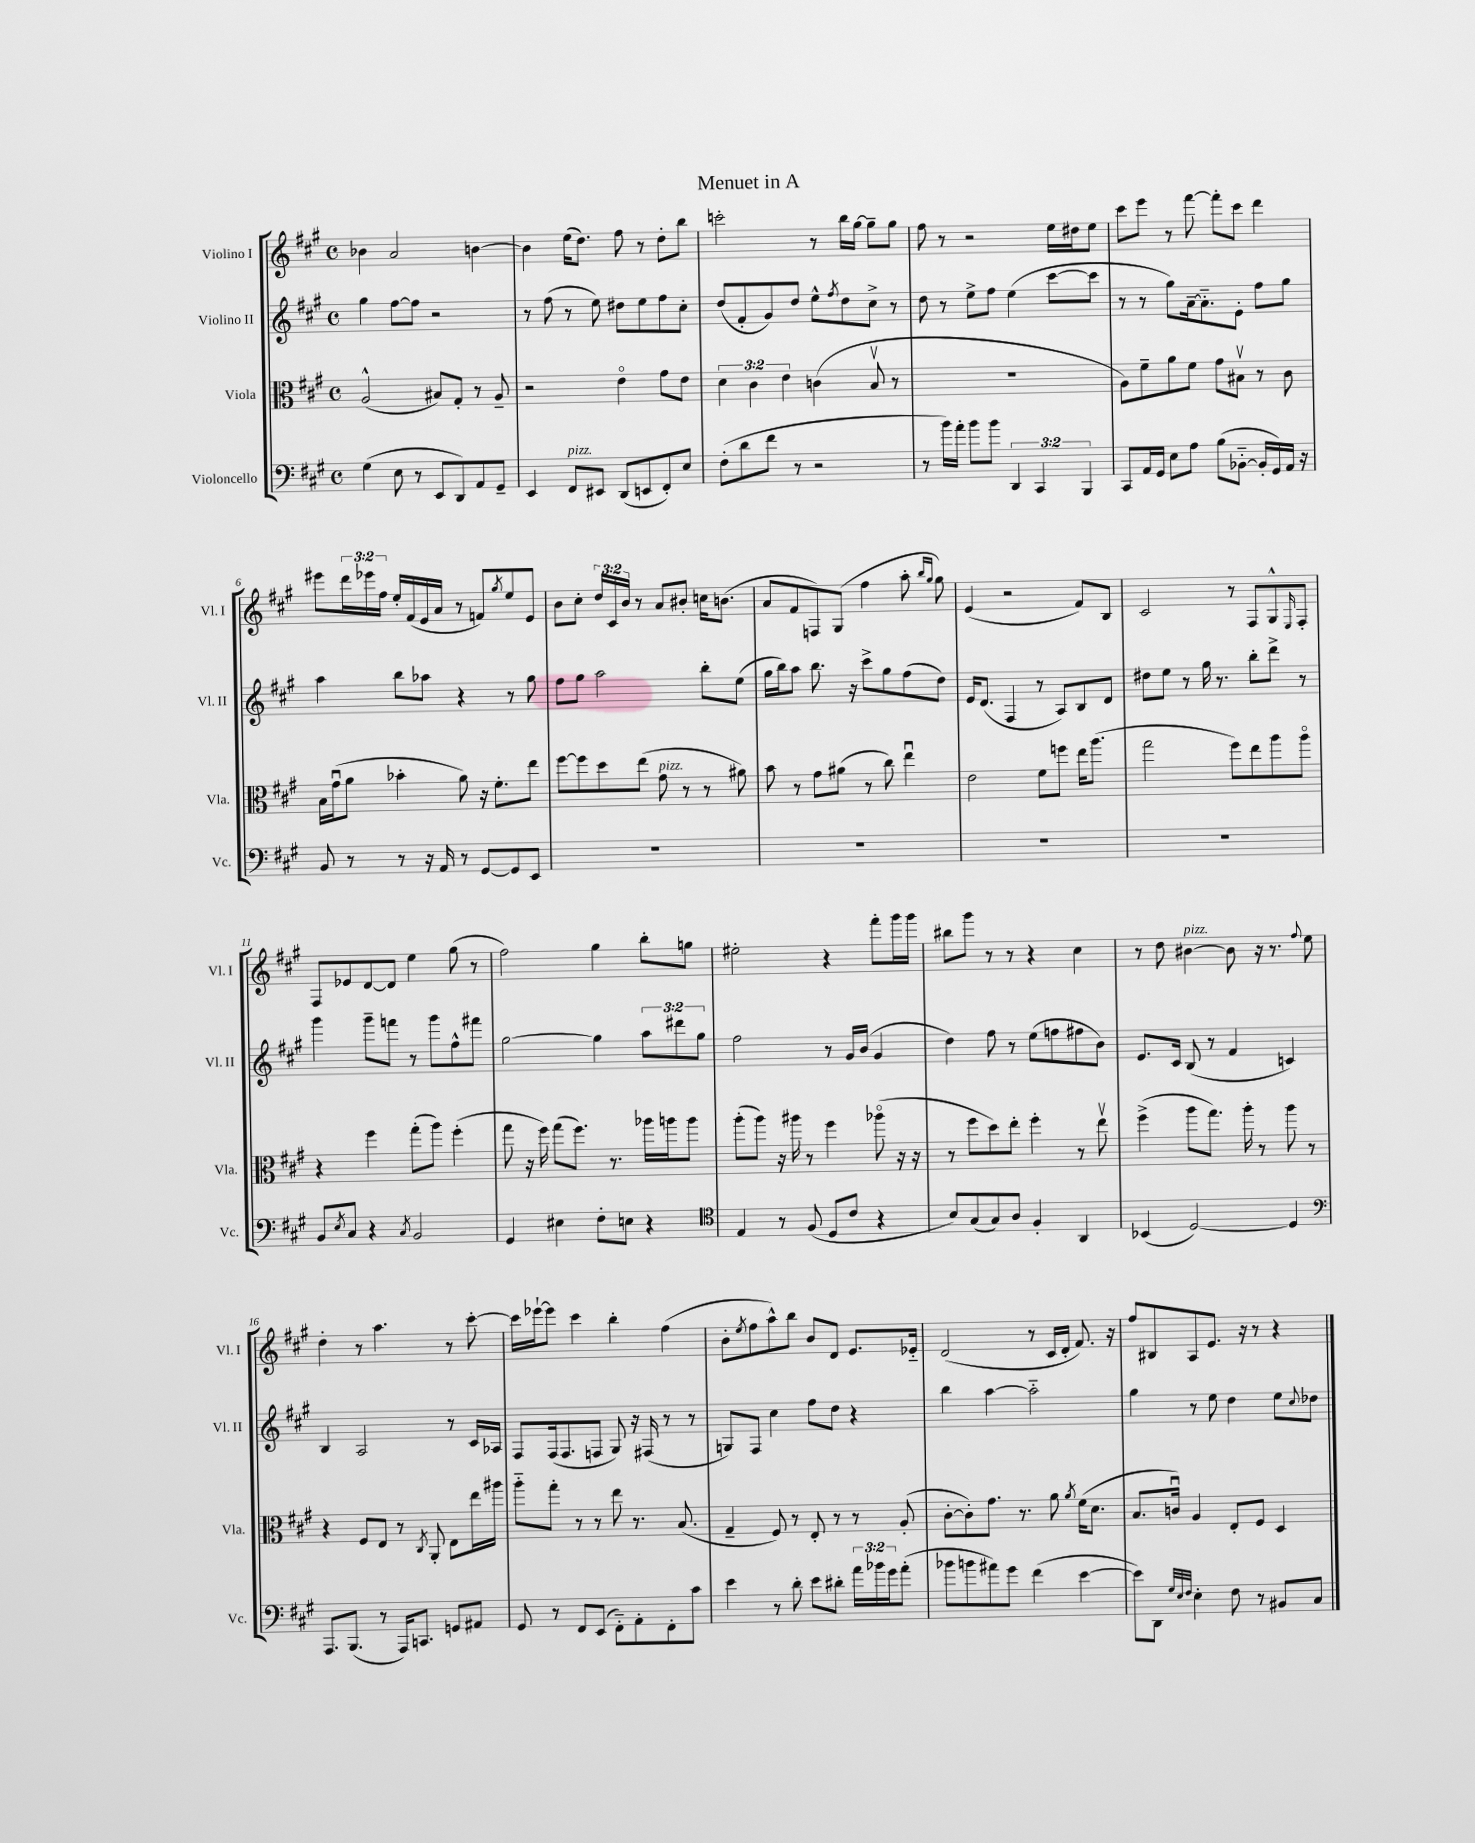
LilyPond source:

\header { title = "Menuet in A" }
<<
\new StaffGroup <<
\new Staff = "s0" \with { instrumentName = "Violino I" shortInstrumentName = "Vl. I" } {
    \clef treble \key a \major \defaultTimeSignature \time 4/4 \override Staff.TupletNumber.text = #tuplet-number::calc-fraction-text
    bes'4 a'2 b'4~ |
    b'4 e''16( d''8.) fis''8 r8 d''8-. b''8 |
    c'''2-. r8 b''16 gis''16~ gis''8-- gis''8 |
    fis''8 r8 r2 e''16 dis''16 e''8 |
    cis'''8 e'''8 r8 fis'''8~ fis'''8-. cis'''8 d'''4 |
    eis'''8 \tuplet 3/2 { d'''16 ees'''16 fis''16 } e''16-. fis'16( e'16 a'16 r8 f'8) \acciaccatura { gis''8 } e''8 e'8 |
    b'8 cis''8-. \tuplet 3/2 { d''16 cis'16 b'16 } r8 a'8 bis'8-. c''16 b'8.( |
    a'8 fis'8 f8) gis8( fis''4 a''8-. \grace { b''16 gis''16 } gis''8) |
    e'4( r2 fis'8) b8 |
    cis'2 r8 fis8 gis8-^ \grace { e16 } fis8-. |
    fis8 ees'8 d'8~ d'8 e''4 gis''8( r8 |
    fis''2) gis''4 b''8-. g''8 |
    eis''2-. r4 fis'''8-. gis'''16 gis'''16 |
    bis''8 gis'''8 r8 r8 r4 cis''4 |
    r8 d''8 bis'4~^\markup { \italic "pizz." } bis'8 r16 r8. \appoggiatura { fis''8 } e''8 |
    d''4-. r8 a''4. r8 cis'''8~-. |
    cis'''16 ees'''16~-! ees'''8 cis'''4 b''4-. fis''4( |
    b'8-. \acciaccatura { e''8 } fis''8 a''8-^) b''8 b'8 d'8 e'8. ees'16-_ |
    d'2( r8 cis'16 d'16-. fis'8.) r16 |
    fis''8 bis8 a8 e'8. r16 r8 r4 \bar "|." |
}
\new Staff = "s1" \with { instrumentName = "Violino II" shortInstrumentName = "Vl. II" } {
    \clef treble \key a \major \defaultTimeSignature \time 4/4 \override Staff.TupletNumber.text = #tuplet-number::calc-fraction-text
    gis''4 fis''8~ fis''8 r2 |
    r8 fis''8( r8 e''8) dis''8 e''8 fis''8 cis''8-. |
    d''8( fis'8-. gis'8) d''8 e''8-^ \acciaccatura { fis''8 } d''8 cis''8-> r8 |
    d''8 r8 e''8-> fis''8 e''4( cis'''8~ cis'''8 |
    r8 r8 gis''8) a'16~-- a'8.-_ e'8-. fis''8 gis''8 |
    a''4 b''8 aes''8 r4 r8 gis''8 |
    fis''8 gis''8 a''2 b''8-. e''8( |
    gis''16 b''16) a''8 b''8. r16 cis'''8-> gis''8 fis''8( d''8) |
    e'16 d'8.( fis4 r8 a8) b8 d'8 |
    dis''8 e''8 r8 gis''16 r8. b''8-. d'''8-> r8 |
    gis'''4 gis'''8-- f'''8 r8 gis'''8 fis''8-^ fis'''8 |
    gis''2~ gis''4 \tuplet 3/2 { a''8 dis'''8 gis''8 } |
    fis''2 r8 gis'16 b'16( gis'4 |
    d''4) fis''8 r8 e''8( f''8 fis''8 b'8) |
    e'8. cis'16 b8( r8 fis'4 c'4) |
    b4 a2 r8 cis'16 aes16 |
    fis8 fis16( fis8. f8 gis8) r16 fis16( r8 r8 |
    g8) fis8 cis''4 fis''8 d''8 r4 |
    b''4 a''4~ a''2-_ |
    gis''4 r8 e''8 d''4 e''8 \appoggiatura { cis''8 } des''8 \bar "|." |
}
\new Staff = "s2" \with { instrumentName = "Viola" shortInstrumentName = "Vla." } {
    \clef alto \key a \major \defaultTimeSignature \time 4/4 \override Staff.TupletNumber.text = #tuplet-number::calc-fraction-text
    a2-^( bis8) gis8-. r8 a8-- |
    r2 e'4\flageolet gis'8 e'8 |
    \tuplet 3/2 { d'4 cis'4 e'4 } c'4( b8\upbow r8 |
    R1 |
    a8) fis'8-- a'8 fis'8 gis'8 bis8\upbow r8 cis'8 |
    b16 gis'16\downbow( a'8 bes'4-. a'8) r16 fis'8.-. e''8 |
    fis''8~ fis''8 d''8 e''8( gis'8^\markup { \italic "pizz." } r8 r8 ais'8) |
    b'8 r8 gis'8 ais'8( r8 cis''8) e''4\downbow |
    e'2 fis'8 f''8 e''16 a''8.( |
    gis''2 fis''8) e''8 a''8 a''8\flageolet |
    r4 fis''4 gis''8-.( a''8) fis''4-.( |
    gis''8 r16 fis''16) gis''8( fis''8.) r8. aes''16 a''16 a''8 |
    a''8-.( a''8) r16 ais''16 r8 fis''4 aes''8\flageolet( r16 r16 |
    r8 fis''8 d''8) e''8-. fis''4-. r8 e''8\upbow |
    fis''4->( a''8 gis''8.) a''16-. r8 a''8 r8 |
    r4 fis8 e8 r8 \acciaccatura { cis8 } a,8-. e8 e''16 ais''16 |
    a''8-_ gis''8-. r8 r8 e''8 r8. b8.( |
    gis4-- fis8) r8 e8-. r8 r8 a8-.( |
    cis'8~-. cis'8-.) gis'8. r8. a'8 \acciaccatura { a'8 } fis'16( d'8. |
    b8. c'16\downbow) a4 e8-. fis8 d4 \bar "|." |
}
\new Staff = "s3" \with { instrumentName = "Violoncello" shortInstrumentName = "Vc." } {
    \clef bass \key a \major \defaultTimeSignature \time 4/4 \override Staff.TupletNumber.text = #tuplet-number::calc-fraction-text
    gis4( e8 r8 e,8 d,8) a,8 gis,8-- |
    e,4 fis,8^\markup { \italic "pizz." } eis,8 d,8( e,8 fis,8-.) e8 |
    fis8-.( d'8 fis'8 r8 r2 |
    r8 b'16) a'16-. b'8 b'8 \tuplet 3/2 { d,4 cis,4 b,,4 } |
    cis,8 a,16 gis,16 e8 a8 b8( bes,8~-_ bes,16-. gis,16) a,16 r16 |
    b,8 r8 r8 r16 a,16 r8 gis,8~ gis,8 e,8 |
    R1 |
    R1 |
    R1 |
    R1 |
    b,8 \acciaccatura { e8 } cis8 r4 \acciaccatura { cis8 } b,2 |
    gis,4 eis4 fis8-. e8 r4 |
    \clef tenor e4 r8 fis8( d8 cis'8 r4 |
    b8) gis8( gis8) a8 fis4-. a,4 |
    bes,4( d2~) d4 |
    \clef bass a,,8. b,,8.( r8 a,,16) c,8. g,8 ais,8 |
    gis,8 r8 fis,8 e,8( fis,8-_) a,8-. fis,8-. cis'8 |
    e'4 r8 d'8-. e'8 dis'8-. \tuplet 3/2 { a'16 bes'16 gis'16 } a'8-.( |
    bes'8 b'8 ais'8) gis'8 fis'4( e'4~ |
    e'8) d,8 \grace { gis32 e32 fis32 } e4-. fis8 r8 bis,8 cis8 \bar "|." |
}
>>
>>
